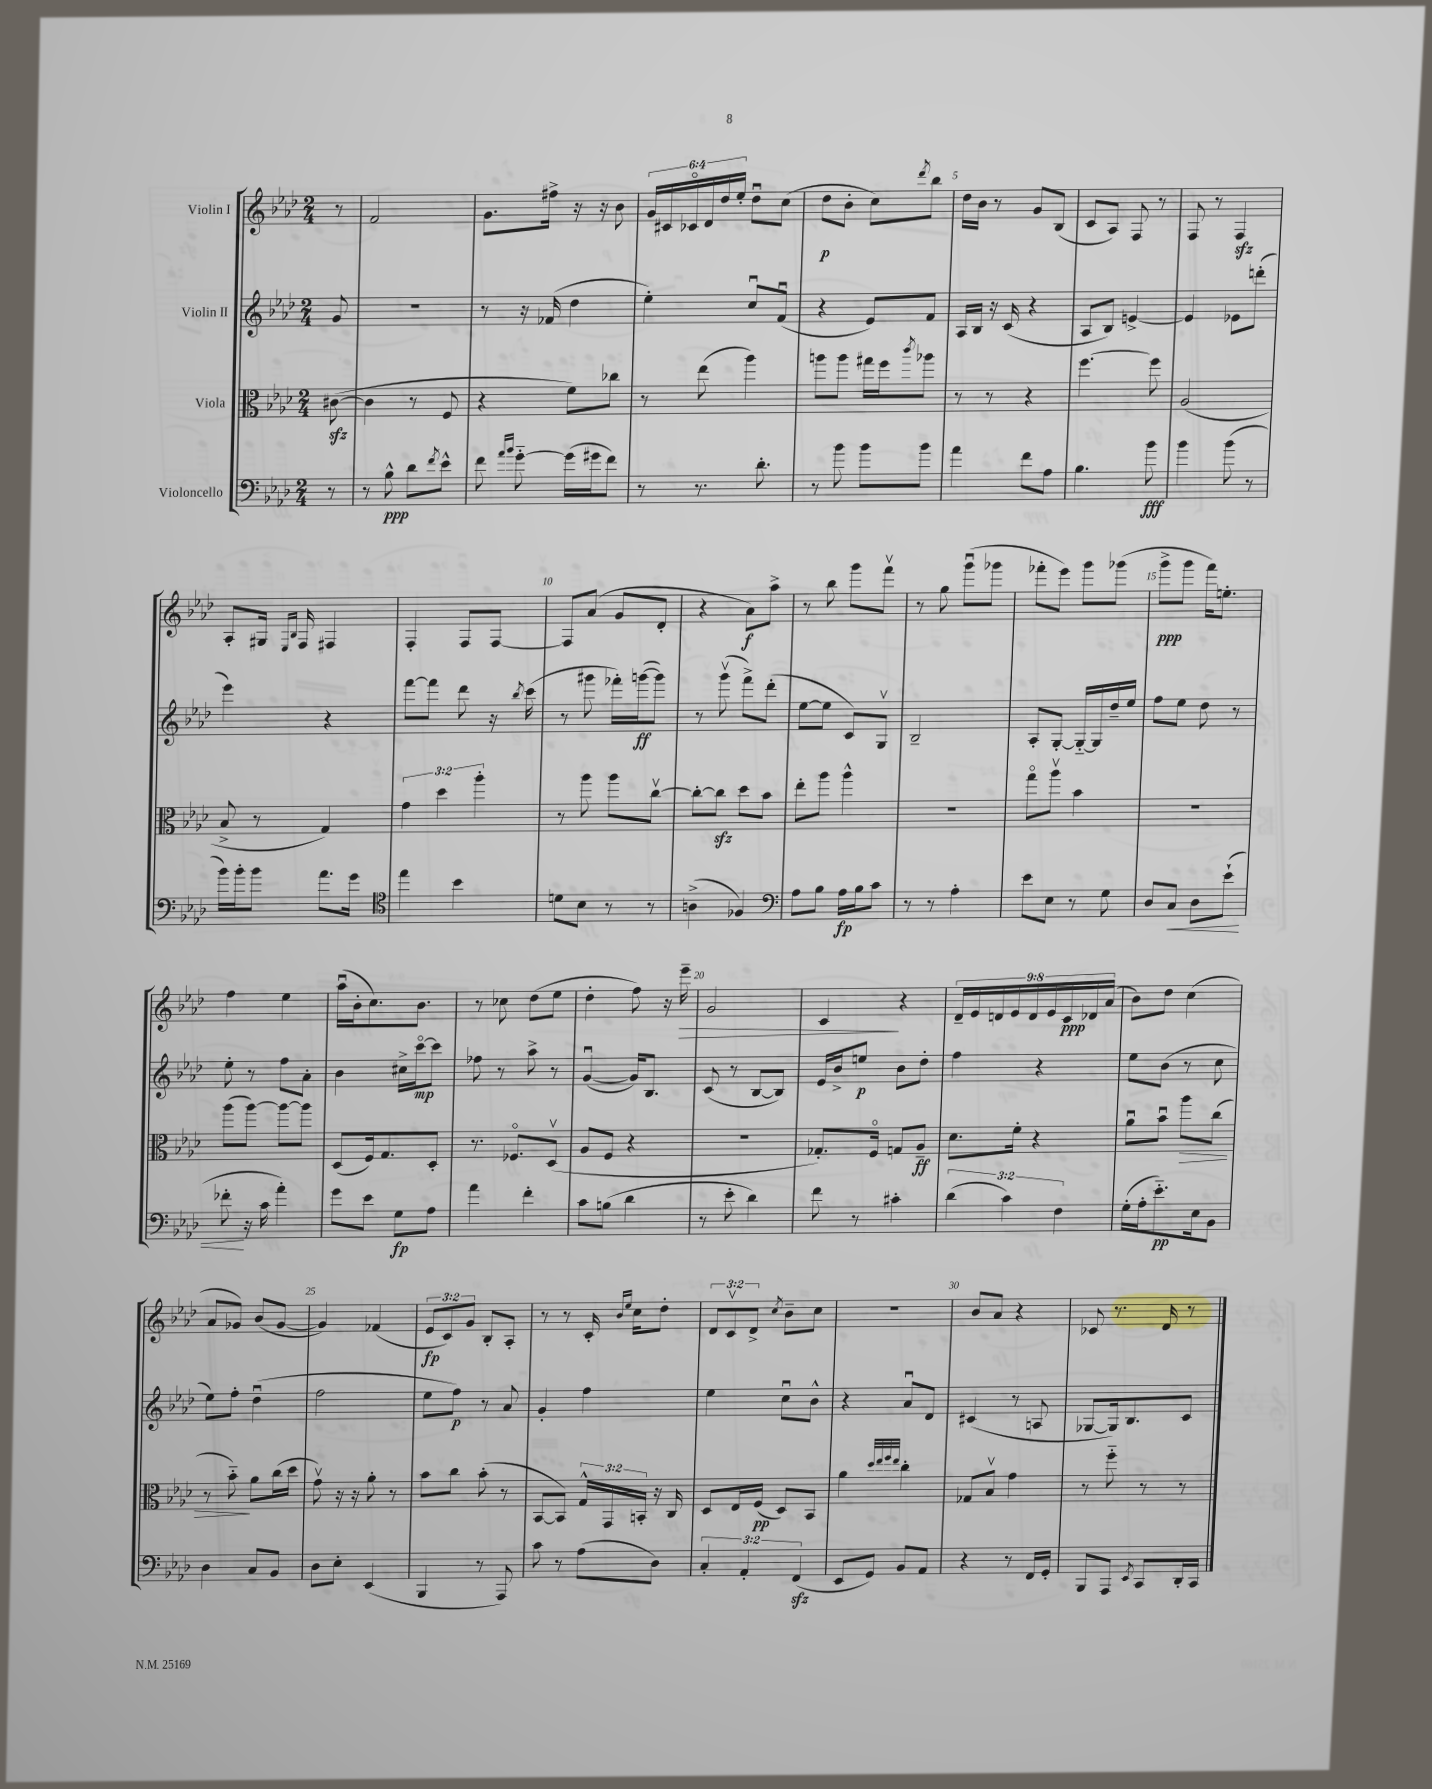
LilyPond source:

<<
\new StaffGroup <<
\new Staff = "s0" \with { instrumentName = "Violin I" } {
    \clef treble \key aes \major \numericTimeSignature \time 2/4 \override Staff.TupletNumber.text = #tuplet-number::calc-fraction-text \partial 8
    r8 |
    f'2 |
    g'8. fis''16-> r16 r16 bes'8 |
    \tuplet 6/4 { g'16 cis'16 ces'16\flageolet des'16 des''16 ees''16-. } des''8\downbow c''8( |
    des''8\p bes'8-. c''8) \acciaccatura { des'''8 } bes''8 |
    des''16 bes'16 r8 g'8 bes8( |
    c'8 aes8) f8 r8 |
    f8 r8 f4\sfz |
    aes8-. gis16 \grace { ees16 bes16 } f16 fis4 |
    f4-. f8 f8~ |
    f8 aes'8( g'8 des'8-. |
    r4 aes'8\f) aes''8-> |
    r8 bes''8 g'''8 f'''8\upbow |
    r8 g''8 g'''8\downbow( ges'''8 |
    fes'''8-. ees'''8) g'''8 ges'''8( |
    g'''8->\ppp g'''8 f'''16) e''8.-. |
    f''4 ees''4 |
    aes''16\downbow( bes'16-. c''8.) bes'8. |
    r8 ces''8 des''8( ees''8 |
    des''4-. f''8) r16 ees'''16--\> |
    g'2 |
    c'4\! r4 |
    \tuplet 9/8 { des'16-- ees'16 d'16 ees'16 d'16 ees'16 c'16\ppp des'16 aes'16( } |
    bes'8) des''8 c''4( |
    aes'8 ges'8) bes'8( ges'8~ |
    ges'4) fes'4( |
    \tuplet 3/2 { ees'8\fp c'8) g'8 } bes8-. aes8-. |
    r8 r8 c'16-. \grace { bes'16 ees''16 } c''16 des''8-. |
    \tuplet 3/2 { des'8 c'8\upbow des'8-> } \acciaccatura { c''8 } bes'8-- c''8 |
    R2 |
    bes'8 aes'8 r4 |
    ces'8 r8. des'16 r8 \bar "|." |
}
\new Staff = "s1" \with { instrumentName = "Violin II" } {
    \clef treble \key aes \major \numericTimeSignature \time 2/4 \partial 8
    g'8 |
    r2 |
    r8 r16 fes'16( des''4 |
    ees''4-.) c''8\downbow f'8\downbow( |
    r4 ees'8) f'8 |
    aes16 bes16 r16 c'16( r4 |
    aes8 bes8) e'4~-> |
    e'4 ees'8 d'''8-.( |
    ees'''4) r4 |
    f'''8~ f'''8 des'''8 r16 \acciaccatura { bes''8 } c'''16( |
    r8 gis'''8 fes'''16-.) g'''16~\ff( g'''8) |
    r8 g'''8\upbow( f'''8->) des'''8-.( |
    ees''8~ ees''8 c'8) g8\upbow |
    bes2-- |
    aes8-. g8~-. g16~-_ g16 des''16-- ees''16 |
    f''8 ees''8 des''8 r8 |
    ees''8-. r8 f''8 aes'8-. |
    bes'4 cis''16-> c'''16~\flageolet\mp c'''8 |
    fes''8 r8 aes''8-> r8 |
    g'4~\downbow( g'16) bes8. |
    c'8( r8 bes8~ bes8) |
    ees'16 bes'16-> e''8\p bes'8 des''8-. |
    f''4 r4 |
    ees''8 bes'8( r8 c''8 |
    ees''8) f''8-. des''4\downbow( |
    f''2 |
    ees''8 f''8\p) r8 aes'8 |
    g'4-. f''4 |
    ees''4 c''8\downbow bes'8-^ |
    r4 aes'8\downbow des'8 |
    cis'4( r8 a8 |
    ges8~ ges16) bes8. c'8 \bar "|." |
}
\new Staff = "s2" \with { instrumentName = "Viola" } {
    \clef alto \key aes \major \numericTimeSignature \time 2/4 \override Staff.TupletNumber.text = #tuplet-number::calc-fraction-text \partial 8
    cis'8~\sfz( |
    cis'4 r8 f8 |
    r4 f'8) ces''8 |
    r8 ees''8( aes''4) |
    a''8 a''8 gis''16 f''16 \acciaccatura { c'''8 } aes''8 |
    r8 r8 r4 |
    f''4.~ f''8 |
    aes2( |
    bes8-> r8 g4) |
    \tuplet 3/2 { g'4 des''4 aes''4-. } |
    r8 aes''8 aes''8 c''8~\upbow |
    c''8~-. c''8\sfz des''8 bes'8 |
    ees''8-. aes''8 aes''4-^ |
    R2 |
    g''8\flageolet aes''8\upbow bes'4 |
    R2 |
    aes''8( aes''8~) aes''8~ aes''8 |
    des8( f16) g8. des8-. |
    r8. fes8.\flageolet des8\upbow( |
    aes8 f8 r4 |
    r2 |
    ges8.-.) f16\flageolet g8 aes8--\ff |
    des'8. f'16-. r4 |
    aes'8\downbow bes'8\downbow aes''8\> c''8( |
    r8 bes'8-_\!) aes'8 c''16( des''16 |
    g'8\upbow) r16 r16 aes'8-. r8 |
    bes'8 c''8 bes'8-.( r8 |
    bes,8~ bes,8) \tuplet 3/2 { g16-^ g,16 b,16-. } r16 c16 |
    des8 ees16 f16\pp( des8) bes,8 |
    aes'4 \grace { des''32 ees''32 f''32 ees''32 } c''4-. |
    ges8 bes8\upbow g'4 |
    r8 f''8-_ r8 r8 \bar "|." |
}
\new Staff = "s3" \with { instrumentName = "Violoncello" } {
    \clef bass \key aes \major \numericTimeSignature \time 2/4 \override Staff.TupletNumber.text = #tuplet-number::calc-fraction-text \partial 8
    r8 |
    r8 bes8-^\ppp des'8 \acciaccatura { f'8 } ees'8-^ |
    f'8 \grace { aes'16 bes'16 } g'8~-_ g'16( gis'16 f'8) |
    r8 r8. des'8.-. |
    r8 bes'8 bes'8 bes'8 |
    aes'4 f'8 aes8 |
    bes4. bes'8\fff |
    bes'4 bes'8( r8 |
    bes'16) bes'16-. bes'8 aes'8. g'16 |
    \clef tenor ees''4 bes'4 |
    d'8 bes8 r8 r8 |
    a4->( fes4) |
    \clef bass aes8 bes8 aes16\fp bes16 c'8 |
    r8 r8 aes4-. |
    ees'8 ees8 r8 g8 |
    des8 c8\< des8 ees'8-!( |
    fes'8-.\! r16 c'16 aes'4-.) |
    g'8 ees'8 g8\fp aes8 |
    aes'4 f'4-. |
    c'8 b8( des'4 |
    r8 ees'8-. des'4) |
    f'8 r8 cis'4-. |
    \tuplet 3/2 { des'4( c'4) f4 } |
    g16-.( aes16-. ees'8.-_\pp) ees16 bes,8 |
    des4 c8 bes,8 |
    des8 ees8-. ees,4( |
    bes,,4 r8 aes,,8) |
    c'8 r8 aes8( des8) |
    \tuplet 3/2 { c4-. aes,4-. f,4\sfz( } |
    ees,8 g,8) bes,8 aes,8 |
    r4 r8 f,16 g,16-. |
    bes,,8 aes,,8 \acciaccatura { ees,8 } c,8 des,16-. c,16 \bar "|." |
}
>>
>>
\layout { \context { \Score \override BarNumber.break-visibility = ##(#f #t #t) barNumberVisibility = #(every-nth-bar-number-visible 5) } }
